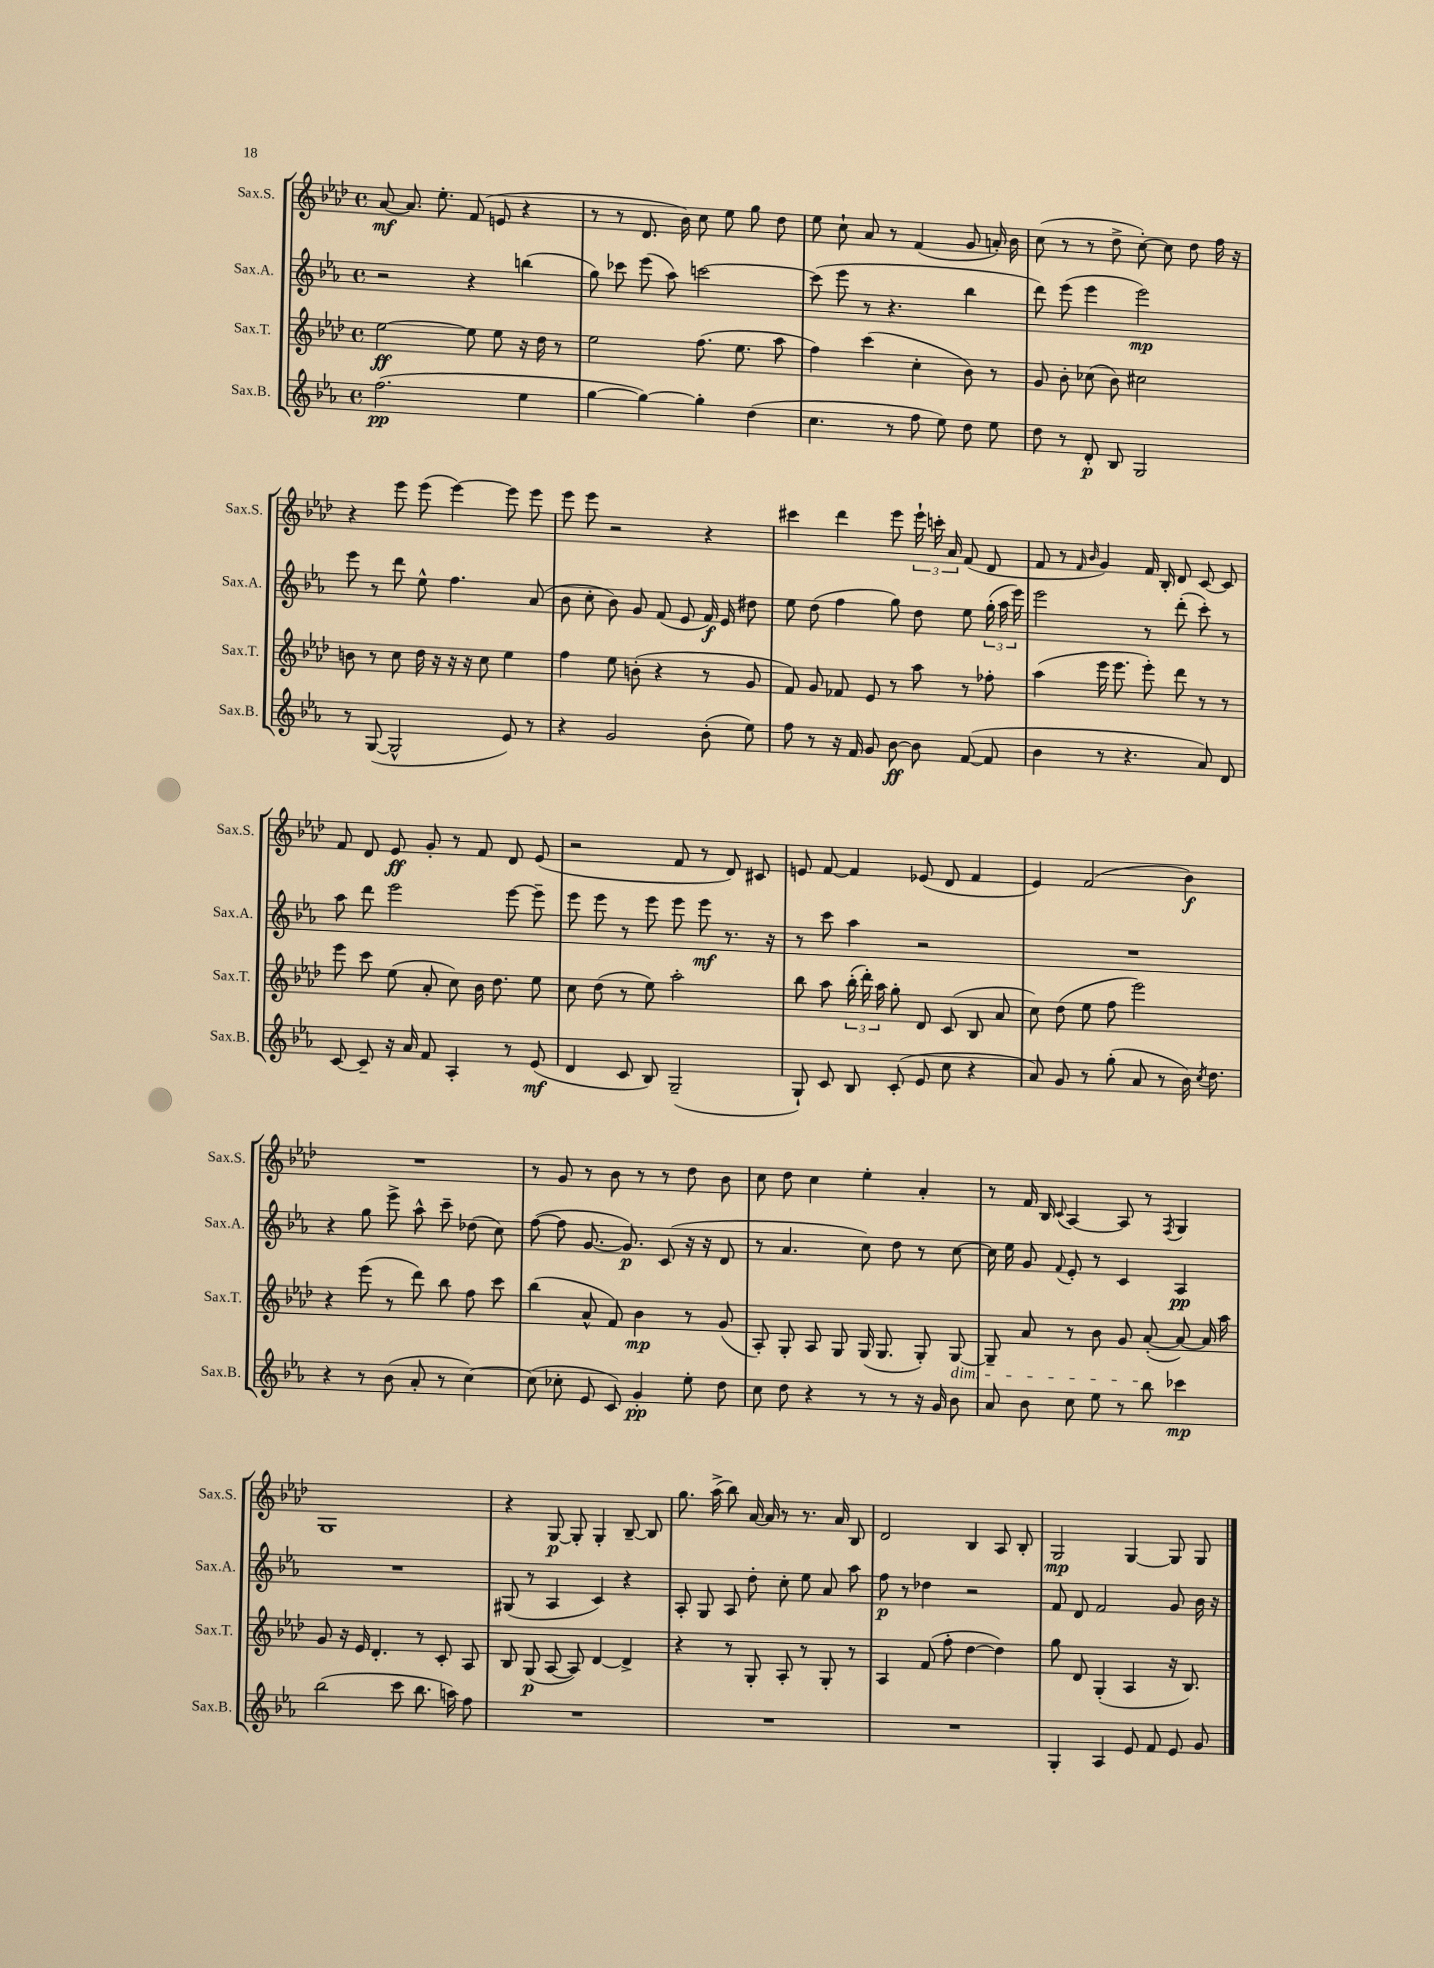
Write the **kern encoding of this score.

**kern	**kern	**kern	**kern
*staff4	*staff3	*staff2	*staff1
*clefG2	*clefG2	*clefG2	*clefG2
*k[b-e-a-]	*k[b-e-a-d-]	*k[b-e-a-]	*k[b-e-a-d-]
*M4/4	*M4/4	*M4/4	*M4/4
*met(c)	*met(c)	*met(c)	*met(c)
(2.ff	[2ee-	2r	[8a-
.	.	.	8.a-]
.	.	.	8.ee-'
.	8ee-]	4r	(8f
.	8ee-	.	8e
4ee-	16r	(4bb	4r
.	16dd-	.	.
.	8r	.	.
=	=	=	=
[4gg	2ee-	8gg)	8r
.	.	8ccc-	8r
4gg_)	.	(8eee-	8.d-
.	.	8aa-)	.
.	.	.	16b-)
4gg']	(8.ff	[2ccc	8cc
.	.	.	8ee-
.	8.ee-	.	.
(4dd	.	.	8gg
.	8aa-	.	8dd-
=	=	=	=
4.cc	4ff)	(8ccc]	8ee-
.	.	8eee-	8cc`
.	(4ccc	8r	8a-
8r	.	4.r	8r
8ff	4cc'	.	(4f
8ee-)	.	.	.
8dd	8b-)	4bb-	8g
8ee-	8r	.	16a')
.	.	.	16b-
=	=	=	=
8dd	8g	8ddd)	(8cc
8r	8b-'	(8eee-	8r
8d'	(8cc-	4eee-	8r
8B-	8b-)	.	8dd-^
2G	2cc#	2eee-)	[8cc')
.	.	.	8cc]
.	.	.	8dd-
.	.	.	16ff
.	.	.	16r
=	=	=	=
8r	8b	8eee-	4r
([8G	8r	8r	.
2G^^]	8cc	8ddd	8eee-
.	16dd-	8ee-^^	(8eee-
.	16r	.	.
.	16r	4.ff	[4eee-)
.	16r	.	.
.	8cc	.	.
8e-)	4ee-	.	8eee-]
8r	.	(8a-	8eee-
=	=	=	=
4r	4ff	8b-	8eee-
.	.	8cc'	8eee-
2g	8ee-	8b-)	2r
.	(8b'	8g	.
.	4r	(8f	.
.	.	8e-	.
(8b-'	8r	16f)	4r
.	.	16e-	.
8ee-)	8g	8dd#	.
=	=	=	=
8ff	8f)	8ee-	4ccc#
8r	8g	(8dd	.
16r	8f-	4ff	4ddd-
16f	.	.	.
8g	8e-	.	.
[8b-	8r	8gg)	8eee-
8b-]	8aa-	8dd	24eee-`
.	.	.	24ccc'
.	.	.	24a-
([8f	8r	8ee-	(8f
8f]	8ff-'	(24gg'	8d-
.	.	24aa-	.
.	.	24eee-)	.
=	=	=	=
4b-	(4aa-	2eee-	8f
.	.	.	8r
.	.	.	16qqf
.	.	.	16qqb-
8r	16eee-	.	4g)
.	8.eee-	.	.
4.r	.	.	.
.	8eee-')	8r	16f
.	.	.	16B-'
.	8ddd-	(8ddd'	8d-
8a-)	8r	8ccc')	[8c
8d	8r	8r	8c]
=	=	=	=
[8c	8eee-	8aa-	8f
8c~]	8ccc	8ddd	8d-
16r	(8ee-	2eee-	8e-
16a-	.	.	.
8f	8a-'	.	8g'
4A-'	8cc)	.	8r
.	16b-	.	8f
.	8.dd-	.	.
8r	.	[8eee-	8d-
(8e-	8ee-	8eee-~]	(8e-
=	=	=	=
4d	8cc	8eee-	2r
.	(8dd-	8eee-	.
8c	8r	8r	.
8B-)	8ee-)	8eee-	.
(2G~	2aa-'	8eee-	8f
.	.	8eee-	8r
.	.	8.r	8d-)
.	.	.	8c#
.	.	16r	.
=	=	=	=
8G`)	8bb-	8r	8e
8c	8aa-	8ccc	[8f
8B-	(24bb-'	4aa-	4f]
.	24ddd-')	.	.
.	24aa-	.	.
(8c'	8gg'	.	.
8e-	8d-	2r	(8e-
8cc	(8c	.	8d-
4r	8B-	.	4f
.	8a-	.	.
=	=	=	=
8a-)	8cc)	1r	4e-)
8g	(8dd-	.	.
8r	8ee-	.	(2f
(8gg'	8ff	.	.
8a-	2eee-)	.	.
8r	.	.	.
16b-)	.	.	4b-)
8qcc	.	.	.
8.dd	.	.	.
=	=	=	=
4r	4r	4r	1r
8r	(8eee-	8gg	.
(8b-	8r	8eee-^	.
8a-'	8ddd-)	8aa-^^	.
8r	8bb-	8ccc~	.
[4cc)	8ff	(8dd-	.
.	8ccc	8cc)	.
=	=	=	=
(8cc]	(4bb-	([8ff	8r
8cc-'	.	8ff]	8g
8e-	8a-^^	[8.g	8r
8c)	8f)	.	8b-
.	.	8.g])	.
4g'	4b-	.	8r
.	.	(8c	8r
8ee-'	8r	16r	8dd-
.	.	16r	.
8dd	(8g	8d	8b-
=	=	=	=
8cc	8A-')	8r	8cc
8dd	8G'	4.a-	8dd-
4r	8A-	.	4cc
.	8G	.	.
8r	(16G	8cc)	4ee-'
.	8.G	.	.
8r	.	8dd	.
16r	8G')	8r	4a-'
16g	.	.	.
8b-	[8G	[8cc	.
=	=	=	=
8a-	8G~]	16cc]	8r
.	.	16ee-	.
8b-	8a-	8g	16f
.	.	.	16B-
.	.	8qqf	8qqc
8cc	8r	8e-'	[4A-
8ee-	8b-	8r	.
8r	8g	4c	8A-]
8bb-	([8a-'	.	8r
.	.	.	8qF
4ccc-	8a-_)	4A-	4G
.	16a-]	.	.
.	16aa-	.	.
=	=	=	=
(2bb-	8g	1r	1G
.	16r	.	.
.	16e-	.	.
.	4.d-'	.	.
8ccc	.	.	.
8.bb-	8r	.	.
.	8c'	.	.
16aa)	.	.	.
8ff	8A-	.	.
=	=	=	=
1r	8B-	(8G#	4r
.	(8G	8r	.
.	[8A-	4A-	[8G
.	8A-])	.	8G']
.	[4d-	4c)	4G'
.	4d-^]	4r	[8B-~
.	.	.	8B-]
=	=	=	=
1r	4r	8A-'	8.gg
.	.	8G	.
.	.	.	(16aa-^
.	8r	8A-	8bb-)
.	8G'	8dd'	[16a-
.	.	.	16a-]
.	8A-'	8cc'	8r
.	8r	8ee-	8.r
.	8G'	8a-	.
.	.	.	16a-
.	8r	8aa-	8B-
=	=	=	=
1r	4A-	8ff	2d-
.	.	8r	.
.	(8f	4dd-	.
.	8ff'	.	.
.	[4dd-	2r	4B-
.	4dd-])	.	8A-
.	.	.	8B-'
=	=	=	=
4G'	8gg	8f	2G
.	8d-	8d	.
4A-	(4G'	2f	.
8e-	4A-	.	[4G
8f	.	.	.
8e-	16r	8g	8G]
.	8.B-)	.	.
8g	.	16b-	8G
.	.	16r	.
==	==	==	==
*-	*-	*-	*-
